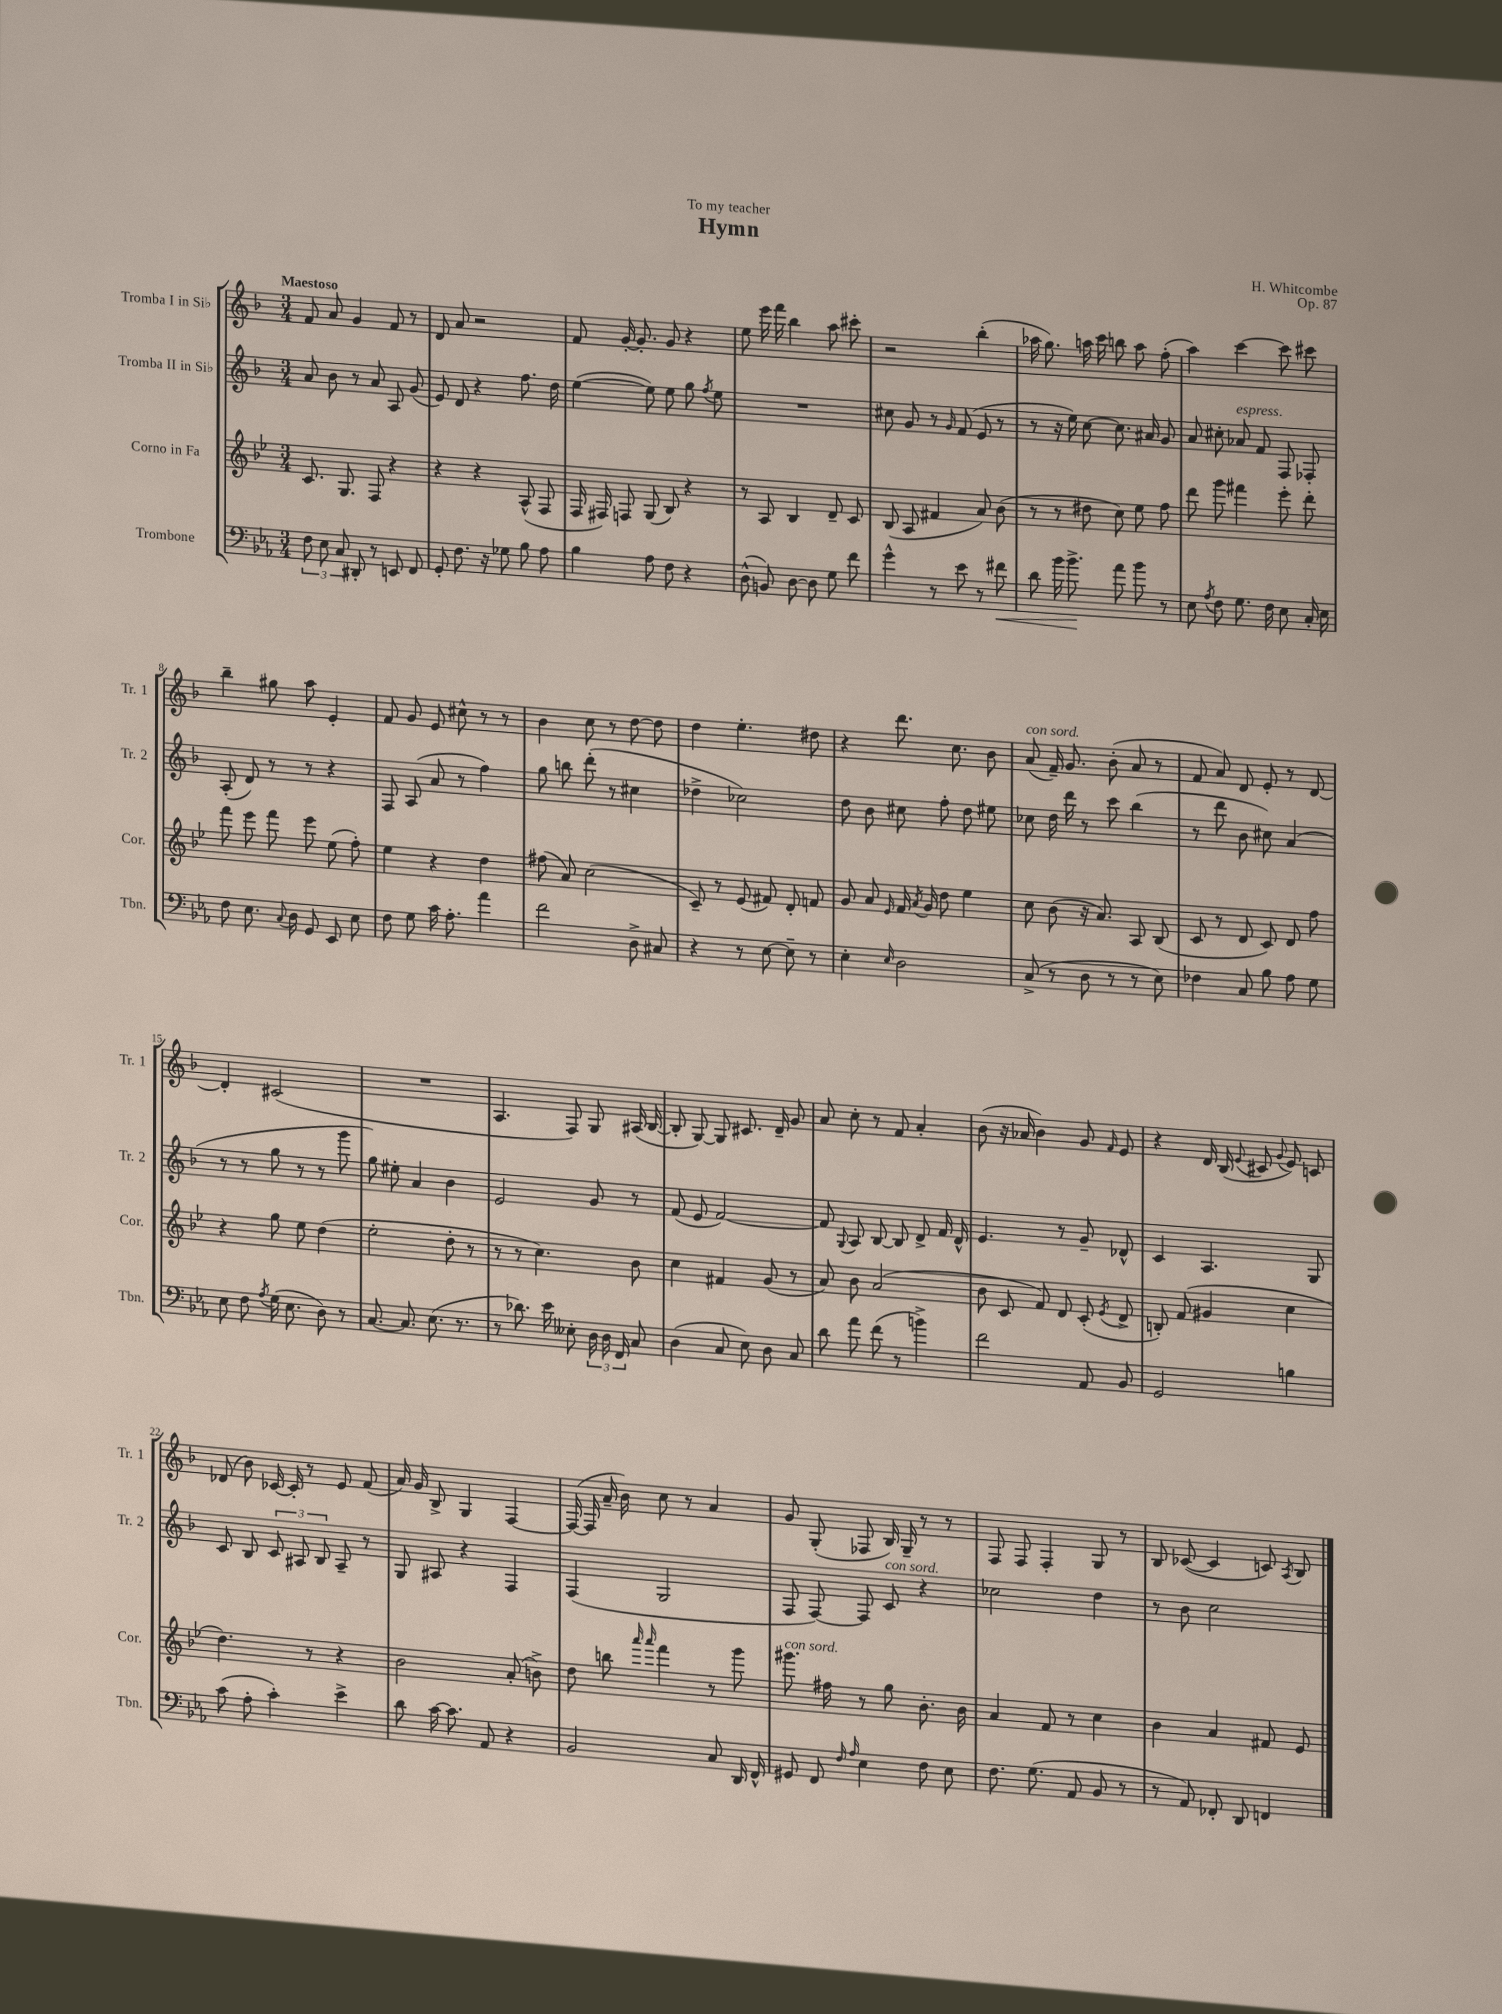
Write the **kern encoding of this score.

**kern	**kern	**kern	**kern
*staff4	*staff3	*staff2	*staff1
*clefF4	*clefG2	*clefG2	*clefG2
*k[b-e-a-]	*k[b-e-]	*k[b-]	*k[b-]
*M3/4	*M3/4	*M3/4	*M3/4
12F	8.c	8a	8f
12E-	.	.	.
.	.	8b-	8a
12C	.	.	.
.	8.G	.	.
8DD#'	.	8r	4g
8r	8F	8a	.
8EE	4r	8A	8f
8FF	.	(8g	8r
=	=	=	=
8GG'	4r	8e)	8d
8.F	.	8d	8a
.	4r	4r	2r
16r	.	.	.
8G-	.	.	.
8B-	(8A^^	8.ff	.
8A-	8F	.	.
.	.	16dd	.
=	=	=	=
4B-	16F	([4ee	8f
.	16F#)	.	.
.	8F	.	[16g'
.	.	.	8.g']
8A-	(8G	8ee])	.
8F	8B-)	8ee	8g
4r	4r	8gg	4r
.	.	8qff	.
.	.	8ee	.
=	=	=	=
(8D^^	8r	2.r	8ee
8BB)	8A	.	16eee
.	.	.	16fff
[8D	4B-	.	4bb-
8D]	.	.	.
8G	8d~	.	8aa
8f	8c	.	8ccc#'
=	=	=	=
4g^^	(8B-	8cc#	2r
.	8A	8g	.
8r	4f#	8r	.
.	.	16qqg	.
8e-	.	(8f	.
8r	8a)	8e	(4bb-'
8f#	(8b-	8r	.
=	=	=	=
8d	8r	8r	16aa-
.	.	.	8.gg)
16b-	8r	16r	.
8.b-^	.	16ee)	.
.	8dd#	[8cc	16aa
.	.	.	16ccc
8a-	8cc)	8.cc]	8bb
8b-	8ee-	.	8aa
.	.	16a#	.
8r	8ff	8g	(8ff'
=	=	=	=
8E-	8ddd	8a	4aa)
8qA-	.	.	.
8F	8ggg	8cc#'	.
8.G	4fff#	8a-	[4ccc
.	.	8f	.
16F	.	.	.
8E-	8eee-'	8F	8ccc]
16C'	8ddd'	8F-'	8ccc#
16E-	.	.	.
=	=	=	=
8F	8fff	(8A'	4bb-~
8.E-	8eee-	8d)	.
.	8fff	8r	8gg#
8qqC	.	.	.
16D	.	.	.
8GG	8eee-	8r	8aa
8EE-	(8ee-	4r	4e'
8E-	8ff')	.	.
=	=	=	=
8F	4ee-	8F	8f
8G	.	(8A	8g
16c	4r	8a	8e
8.A-'	.	.	.
.	.	8r	8cc#^^
4a-	4dd	4ff)	8r
.	.	.	8r
=	=	=	=
2f	(8ff#	8gg	4b-
.	8a)	8bb	.
.	(2cc	(8ddd'	8cc
.	.	8r	8r
8D^	.	4cc#	[8dd
8C#	.	.	8dd]
=	=	=	=
4r	8c~)	4dd-^	4dd
.	8r	.	.
8r	(8e-	2cc-)	4.ee'
[8E-	8f#)	.	.
8E-~]	8d'	.	.
8r	8f	.	8dd#
=	=	=	=
4E-'	8g	8dd	4r
.	8a	8b-	.
16qqE-	16qqe-	.	.
2D	16f	8cc#	8.ddd
.	8qa	.	.
.	16g	.	.
.	8dd	8ff'	.
.	.	.	8.cc
.	4ee-	8dd	.
.	.	8ee#	8b-
=	=	=	=
(8C^	8cc	8cc-	(8a
8r	(8b-	16dd	16f~)
.	.	16ddd	8.g
8D	16r	8r	.
.	8.a)	.	.
8r	.	8ccc	(8b-'
8r	8A	(4bb-	8a
8E-)	(8B-	.	8r
=	=	=	=
4F-	8c	8r	8f
.	8r	8ddd	8a)
8C	8d	8b-	8d
8B-	8c)	8cc#)	8e'
8A-	8d	(4a	8r
8G	8ff	.	[8d
=	=	=	=
8E-	4r	8r	4d']
8F	.	8r	.
8qA-	.	.	.
(16G	8gg	8gg	(2c#
8.E-	.	.	.
.	8ee-	8r	.
8D)	(4dd	8r	.
8r	.	8ggg	.
=	=	=	=
[8.C	2ee-'	8gg)	2.r
.	.	8ee#'	.
8.C]	.	.	.
.	.	4a	.
(8.E-	.	.	.
.	8dd'	4b-	.
8.r	.	.	.
.	8r	.	.
=	=	=	=
8r	8r	2e	4.A
8.d-)	8r	.	.
.	4.cc)	.	.
16e-	.	.	.
8E--'	.	.	8F)
24D	.	8g	8G
24D	.	.	.
24FF	.	.	.
8C	8b-	8r	(16A#
.	.	.	[16B-
=	=	=	=
(4D	4cc	(8f	8B-']
.	.	8e	[8G)
8C	4f#	[2f)	8G]
8E-)	.	.	8.c#
8D	(8g	.	.
.	.	.	16d~
8C	8r	.	8g
=	=	=	=
8d	8a)	8f]	8a
.	.	8qqG	.
8a-	8b-	8A	8cc'
(8f	(2a	[8B-	8r
8r	.	8B-]	8f
4b^)	.	8d^	4a'
.	.	16f	.
.	.	16d^^	.
=	=	=	=
2f	8b-	4.e	(8b-
.	8c	.	16r
.	.	.	16a-
.	8f)	.	4b-)
.	8d	8r	.
8AA-	(8c'	8g~	8g
.	8qe-	.	16qqf
8BB-	8d^	8d-^^	8e
=	=	=	=
2GG	8B')	4c	4r
.	(8f	.	.
.	4g#	4.A	16d
.	.	.	(16B-
.	.	.	8qqe
.	.	.	8c#
.	.	.	8qqg
4B	4cc	.	8e)
.	.	8G	8c
=	=	=	=
(8c	4.dd)	8c	(8d-
8A-'	.	8B-	8b-)
4c')	.	12c	[16c-
.	.	.	16c-']
.	.	12A#	.
.	8r	.	8r
.	.	12B-	.
4e-^	4r	8A#~	8e
.	.	8r	(8f
=	=	=	=
8d	2b-	8G	16a)
.	.	.	16g
[16c	.	8A#	8B-^
8.c]	.	.	.
.	.	4r	4G
8AA-	.	.	.
4r	(8a'	4F	[4F
.	8b^)	.	.
=	=	=	=
2BB-	8dd	(4F	(16F_
.	.	.	16F]
.	8bb	.	16a~
.	.	.	16b-)
.	16qqaaa	.	.
.	16qqaaa	.	.
.	4fff	2G	8cc
.	.	.	8r
8C	8r	.	4a
16DD	8ggg	.	.
16FF^^	.	.	.
=	=	=	=
8GG#	8.ggg#	8F	8g
8FF	.	[8F)	(8G'
.	16ff#	.	.
16qqF	.	.	.
16qqA-	.	.	.
4E-	8r	8F]	8F-
.	8gg	8c	16B-)
.	.	.	16G~
8F	8.b-'	4r	8r
8E-	.	.	8r
.	16b-	.	.
=	=	=	=
8.F	4a	2cc-	8F
.	.	.	8F
(8.G	.	.	.
.	8f	.	4F'
8AA-	8r	.	.
8BB-	4cc	4dd	8G
8r	.	.	8r
=	=	=	=
8r	4b-	8r	8B-
8AA-)	.	8b-	([8c-
8FF-'	4a	2cc	4c-]
8DD	.	.	.
4FF	8f#	.	8c)
.	.	.	8qA
.	8e-	.	8B-
==	==	==	==
*-	*-	*-	*-
